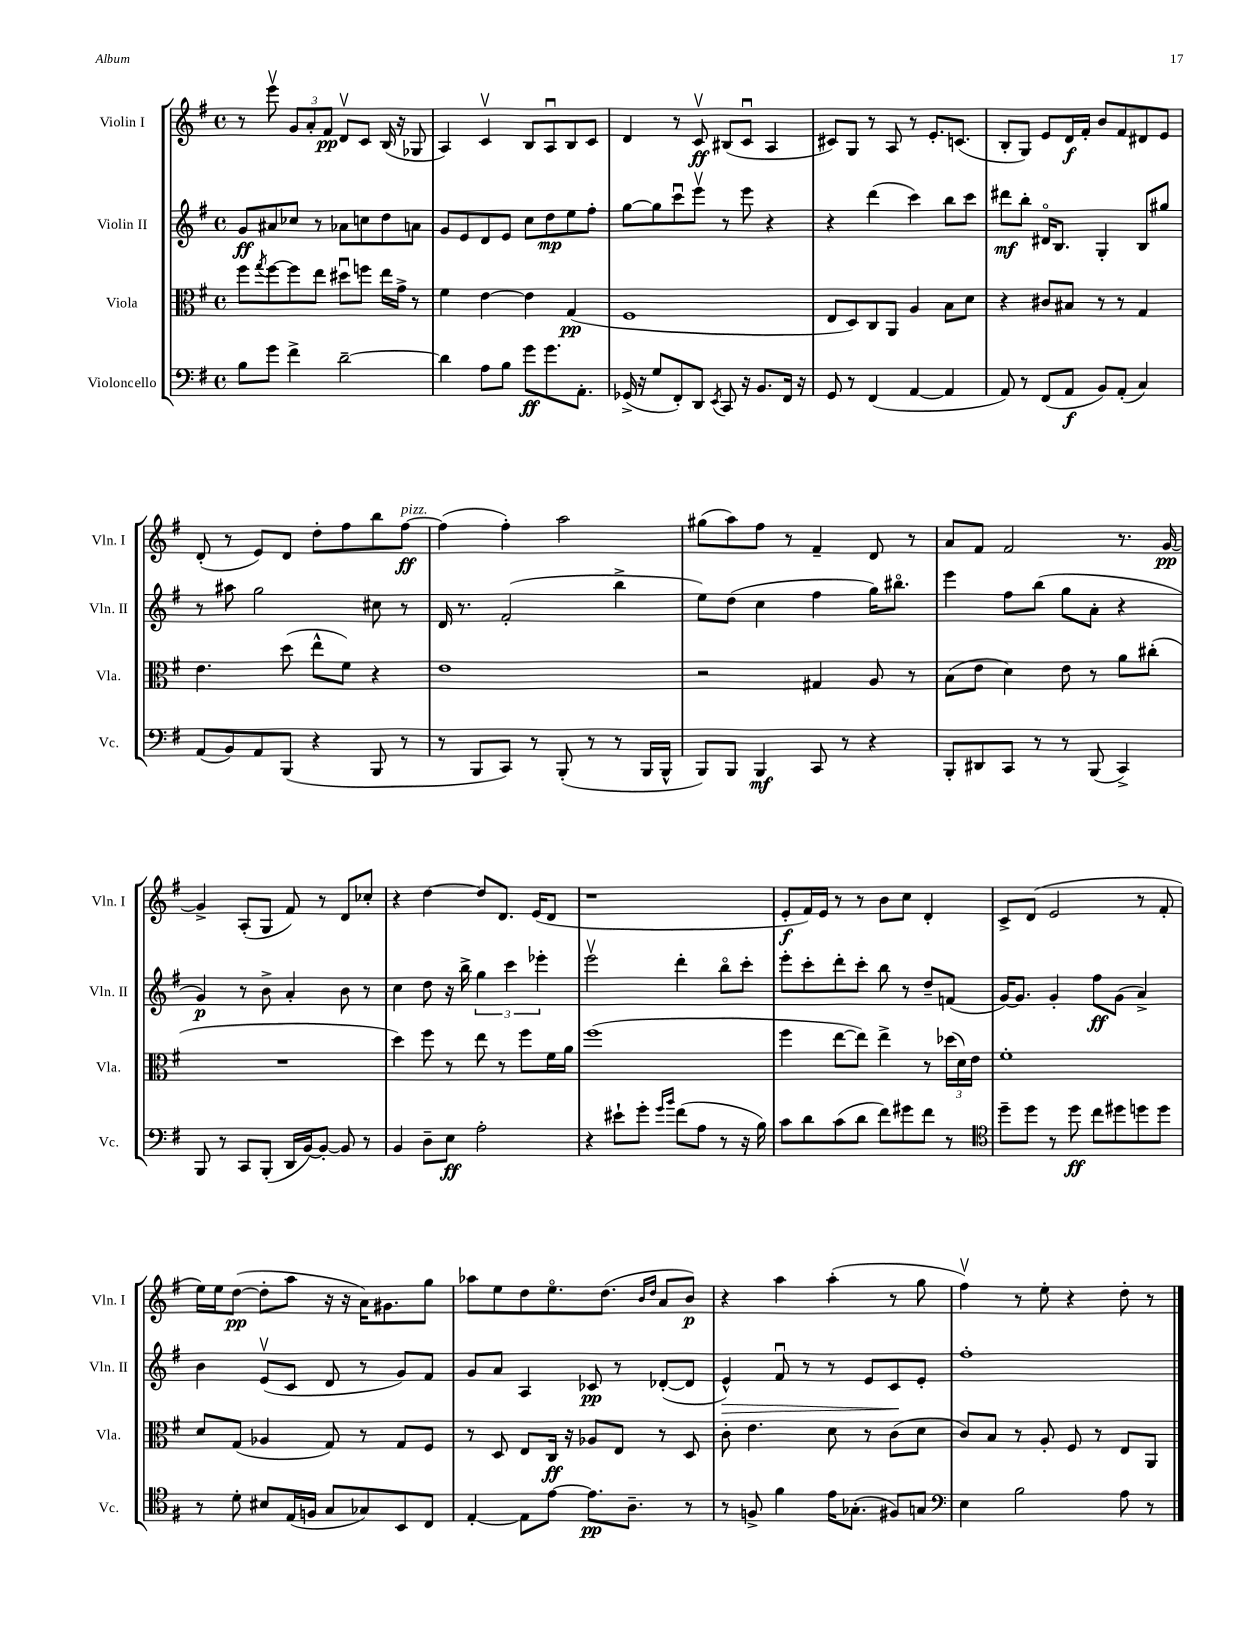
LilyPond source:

<<
\new StaffGroup <<
\new Staff = "s0" \with { instrumentName = "Violin I" shortInstrumentName = "Vln. I" } {
    \clef treble \key g \major \defaultTimeSignature \time 4/4
    r8 e'''8\upbow \tuplet 3/2 { g'8 a'8-. fis'8\pp } d'8\upbow c'8 b16( r16 ges8 |
    a4) c'4\upbow b8 a8\downbow b8 c'8 |
    d'4 r8 c'8\upbow\ff bis8( c'8\downbow a4 |
    cis'8) g8 r8 a8 r8 e'8.-. c'8.( |
    b8-. g8) e'8 d'16\f fis'16-. b'8 fis'8 dis'8 e'8 |
    d'8-.( r8 e'8) d'8 d''8-. fis''8 b''8 fis''8~\ff^\markup { \italic "pizz." } |
    fis''4( fis''4-.) a''2 |
    gis''8( a''8) fis''8 r8 fis'4-- d'8 r8 |
    a'8 fis'8 fis'2 r8. g'16~\pp |
    g'4-> a8-.( g8 fis'8) r8 d'8 ces''8-. |
    r4 d''4~ d''8 d'8. e'16( d'8 |
    r1 |
    e'8-.\f fis'16) e'16 r8 r8 b'8 c''8 d'4-. |
    c'8-> d'8( e'2 r8 fis'8-. |
    e''16) e''16 d''8~\pp( d''8-. a''8 r16 r16 a'16) gis'8. g''8 |
    aes''8 e''8 d''8 e''8.\flageolet d''8.( \grace { b'16 d''16 } a'8 b'8\p) |
    r4 a''4 a''4-.( r8 g''8 |
    fis''4\upbow) r8 e''8-. r4 d''8-. r8 \bar "|." |
}
\new Staff = "s1" \with { instrumentName = "Violin II" shortInstrumentName = "Vln. II" } {
    \clef treble \key g \major \defaultTimeSignature \time 4/4
    g'8\ff ais'8 ces''8 r8 aes'8 c''8 d''8 a'8 |
    g'8 e'8 d'8 e'8 c''8 d''8\mp e''8 fis''8-. |
    g''8~ g''8 c'''8\downbow e'''8\upbow r8 e'''8 r4 |
    r4 d'''4( c'''4) b''8 c'''8 |
    dis'''8\mf b''8-. dis'16\flageolet b8. g4-. b8 gis''8 |
    r8 ais''8 g''2 cis''8 r8 |
    d'16 r8. fis'2-.( b''4-> |
    e''8) d''8( c''4 fis''4 g''16) bis''8.\flageolet |
    e'''4 fis''8 b''8( g''8 a'8-. r4 |
    g'4\p) r8 b'8-> a'4-. b'8 r8 |
    c''4 d''8 r16 b''16-> \tuplet 3/2 { g''4 c'''4 ees'''4-. } |
    e'''2\upbow d'''4-. b''8\flageolet c'''8-. |
    e'''8-. c'''8-. d'''8-. c'''8-. b''8 r8 d''8-- f'8( |
    g'16~) g'8. g'4-. fis''8\ff g'8( a'4->) |
    b'4 e'8\upbow( c'8 d'8 r8 g'8) fis'8 |
    g'8 a'8 a4 ces'8\pp r8 des'8~-.( des'8 |
    e'4-^\>) fis'8\downbow r8 r8 e'8 c'8\! e'8-. |
    fis''1-. \bar "|." |
}
\new Staff = "s2" \with { instrumentName = "Viola" shortInstrumentName = "Vla." } {
    \clef alto \key g \major \defaultTimeSignature \time 4/4
    fis''8 \acciaccatura { g''8 } fis''8~ fis''8 e''8 dis''8\downbow f''8 e''16 g'16-> r8 |
    fis'4 e'4~ e'4 g4\pp( |
    fis1 |
    e8 d8) c8 a,8 a4 b8 d'8 |
    r4 cis'8 bis8 r8 r8 g4 |
    e'4. d''8( e''8-^ fis'8) r4 |
    e'1 |
    r2 gis4 a8 r8 |
    b8( e'8 d'4) e'8 r8 a'8 cis''8-.( |
    R1 |
    d''4) fis''8 r8 e''8 r8 fis''8 fis'16 a'16 |
    fis''1( |
    fis''4 e''8~ e''8) e''4-> r8 \tuplet 3/2 { des''16( d'16) e'16 } |
    fis'1-. |
    d'8 g8( aes4 g8) r8 g8 fis8 |
    r8 d8 e8 c16\ff r16 aes8 e8 r8 d8 |
    c'8-. e'4. d'8 r8 c'8( d'8 |
    c'8) b8 r8 a8-. fis8 r8 e8 a,8 \bar "|." |
}
\new Staff = "s3" \with { instrumentName = "Violoncello" shortInstrumentName = "Vc." } {
    \clef bass \key g \major \defaultTimeSignature \time 4/4
    b8 g'8 fis'4-> d'2~-- |
    d'4 a8 b8 g'8\ff g'8. a,8.-. |
    ges,16->( r16 g8 fis,8-.) d,8 \acciaccatura { e,8 } c,8 r16 b,8. fis,16 r16 |
    g,8 r8 fis,4( a,4~ a,4 |
    a,8) r8 fis,8( a,8\f b,8) a,8-.( c4) |
    a,8( b,8) a,8 b,,8( r4 b,,8 r8 |
    r8 b,,8 c,8) r8 b,,8-.( r8 r8 b,,16 b,,16-^ |
    b,,8) b,,8 b,,4\mf c,8 r8 r4 |
    b,,8-. dis,8 c,8 r8 r8 b,,8( c,4->) |
    b,,8 r8 c,8 b,,8-.( d,16 b,16~) b,8~-. b,8 r8 |
    b,4 d8-- e8\ff a2-. |
    r4 eis'8-! g'8-. \grace { g'16 b'16 } fis'8( a8 r8 r16 b16) |
    c'8 d'8 c'8( d'8 fis'8) gis'8 fis'8 r8 |
    \clef tenor d''8-- d''8 r8 d''8\ff c''8 dis''8 d''8 d''8 |
    r8 d'8-. bis8 e16( f16 g8 ges8) b,8 c8 |
    e4~-. e8 e'8~ e'8.\pp a8.-- r8 |
    r8 f8-> fis'4 e'16 ges8.-.( fis8) g8 |
    \clef bass e4 b2 a8 r8 \bar "|." |
}
>>
>>
\layout { \context { \Score \remove "Bar_number_engraver" } }
